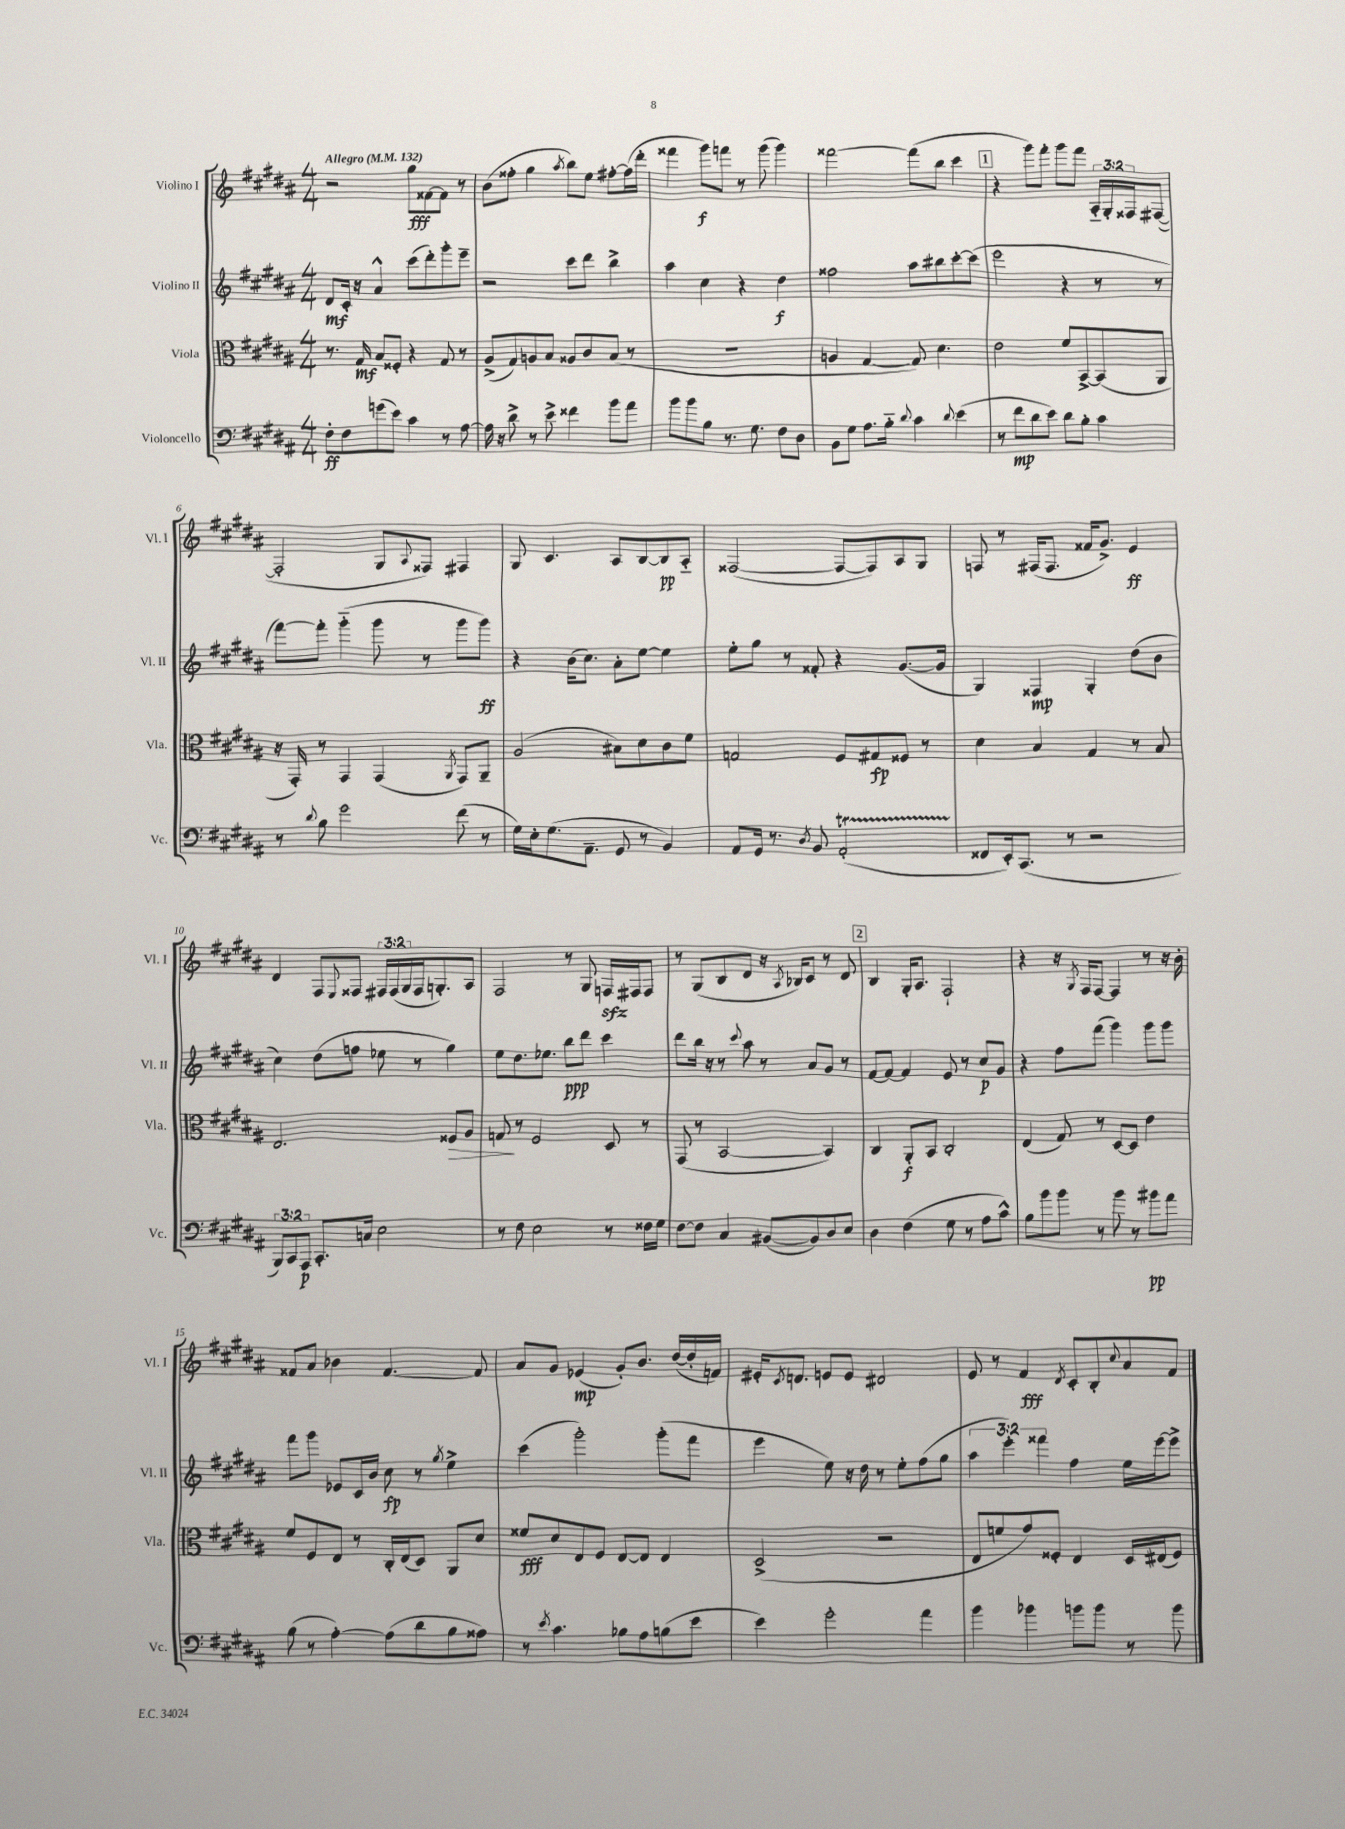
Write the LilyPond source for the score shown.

<<
\new StaffGroup <<
\new Staff = "s0" \with { instrumentName = "Violino I" shortInstrumentName = "Vl. I" } {
    \clef treble \key b \major \numericTimeSignature \time 4/4 \override Staff.TupletNumber.text = #tuplet-number::calc-fraction-text \tempo "Allegro" 4 = 132
    r2 gis''8\fff fisis'8~ fisis'8 r8 |
    b'8( fisis''8-. gis''4 \acciaccatura { ais''8 } b''8) e''8 fis''8~-. fis''16( dis'''16-. |
    fisis'''4 gis'''8\f) f'''8 r8 gis'''8( gis'''4) |
    fisis'''2~ fisis'''8( b''8 cis'''4 |
    \mark \markup { \box "1" } r4 gis'''8) fis'''8-. gis'''8 fis'''8 \tuplet 3/2 { ais16-_ gis16-. fisis16 } fis8~( |
    fis2-. gis8 \appoggiatura { ais8 } fisis8) fis4 |
    gis8 cis'4. ais8 b8~ b8\pp ais8-_ |
    fisis2~( fisis8~ fisis8) ais8 gis8 |
    f8 r8 fis16( fis8. fisis'16 gis'8.->) e'4\ff |
    dis'4 fis8 \appoggiatura { e8 } fisis8 \tuplet 3/2 { fis16 fis16( gis16 } fis16 g8.-.) ais8 |
    fis2 r8 gis8 f16\sfz fis16 fis8 |
    r8 gis8( b8 dis'8 r16 \acciaccatura { ais8 } bes16) cis'8 r8 dis'8 |
    \mark \markup { \box "2" } b4 gis16-. ais8. fis2-! |
    r4 r16 \acciaccatura { gis8 } fis16 fis8~ fis4 r8 r16 b'16-. |
    fisis'8 ais'8 bes'4 fisis'4.~ fisis'8 |
    ais'8 gis'8 ees'4\mp( gis'8-.) b'8. dis''16~( dis''16-. f'16) |
    eis'16-. \acciaccatura { cis'8 } d'8. e'8 e'8 dis'2 |
    e'8 r8 fis'4\fff \acciaccatura { dis'8 } cis'8-. b8-. \appoggiatura { cis''8 } ais'8 fis'8 \bar "|." |
}
\new Staff = "s1" \with { instrumentName = "Violino II" shortInstrumentName = "Vl. II" } {
    \clef treble \key b \major \numericTimeSignature \time 4/4 \override Staff.TupletNumber.text = #tuplet-number::calc-fraction-text
    dis'8\mf cis'16-. r16 ais'4-^ cis'''8( dis'''8-.) gis'''8-. e'''8-- |
    r2 cis'''8 dis'''8 b''4-> |
    ais''4 cis''4 r4 dis''4\f |
    fisis''2 ais''8 bis''8 cis'''8~-. cis'''8( |
    \mark \markup { \box "1" } e'''2 r4 r8 r8 |
    fis'''8~) fis'''8-. gis'''4-_( gis'''8 r8 gis'''8 gis'''8\ff) |
    r4 b'16( cis''8.) ais'8-. e''8~ e''4 |
    e''8-. gis''8 r8 fisis'8-. r4 gis'8.~( gis'16 |
    gis4) fisis4\mp gis4-. dis''8( b'8 |
    cis''4) dis''8( f''8 ees''8 r8 gis''4) |
    e''8 dis''8. ees''8. b''8\ppp dis'''8 cis'''4 |
    dis'''8 b''16 r16 r8 \appoggiatura { cis'''8 } ais''8 r8 ais'8 gis'8 r8 |
    \mark \markup { \box "2" } fis'8~ fis'8~ fis'4 e'8 r8 cis''8\p gis'8 |
    r4 fis''8 fis'''8( gis'''4) gis'''8 gis'''8 |
    fis'''8 gis'''8 ees'8 cis'16 b'16 cis''8\fp r8 \acciaccatura { gis''8 } e''4-> |
    cis'''4( gis'''2-.) gis'''8-.( fis'''8 |
    e'''4 e''8) r16 dis''16 r8 e''8-. fis''8( gis''8 |
    \tuplet 3/2 { ais''4 e'''4-.) fisis'''4 } fis''4 e''16 e'''16~ e'''8-> \bar "|." |
}
\new Staff = "s2" \with { instrumentName = "Viola" shortInstrumentName = "Vla." } {
    \clef alto \key b \major \numericTimeSignature \time 4/4
    r8. gis16\mf b8 fisis8-. r4 gis8 r8 |
    ais8->( gis8) a8 b8 aisis8 cis'8 b8( r8 |
    R1 |
    a4 gis4~ gis8) dis'4. |
    \mark \markup { \box "1" } e'2 fis'8 b,8~-> b,8( ais,8 |
    r16 gis,16-.) r8 gis,4 gis,4( \acciaccatura { ais,8 } gis,8) ais,8-- |
    ais2( bis8) dis'8 cis'8 fis'8 |
    g2 fis8 gis8\fp fisis8 r8 |
    dis'4 b4 gis4 r8 b8 |
    e2. fisis8\> ais8 |
    g8\! r8 fis2 dis8 r8 |
    gis,8( r8 b,2~ b,4) |
    \mark \markup { \box "2" } cis4 ais,8-.\f b,8 cis2-. |
    e4( gis8) r8 dis8~ dis8 e'4 |
    fis'8 fis8 e8 r8 cis16-. e16( dis8) ais,8 dis'8 |
    fisis'8\fff dis'8 e8 fis8 e8~ e8 e4 |
    dis2->( r2 |
    e8 f'8 gis'8) fisis8-. e4 dis16 eis16( fisis8) \bar "|." |
}
\new Staff = "s3" \with { instrumentName = "Violoncello" shortInstrumentName = "Vc." } {
    \clef bass \key b \major \numericTimeSignature \time 4/4 \override Staff.TupletNumber.text = #tuplet-number::calc-fraction-text
    fis8-.\ff fis8 g'8( e'8) cis'4 r8 ais8~ |
    ais16 r16 dis'8-> r8 e'8-> fisis'4 b'8 ais'8 |
    b'8 b'8 b8 r8. gis8. fis8 dis8 |
    b,8 gis8 ais8. b16-_ \appoggiatura { dis'8 } cis'4 \appoggiatura { dis'8 } e'4( |
    \mark \markup { \box "1" } r8 fis'8\mp dis'8 e'8) dis'8 b8-. cis'4 |
    r8 \appoggiatura { dis'8 } b8 gis'2 fis'8( r8 |
    gis16) e16-. gis8.( ais,8.-- gis,8 r8 b,4) |
    ais,8 gis,16 r8. \acciaccatura { dis8 } b,8 ais,2-.\startTrillSpan( |
    fisis,8\stopTrillSpan e,16-.) cis,8.( r8 r2 |
    \tuplet 3/2 { b,,8) cis,8 ais,,8\p } cis,8.-. c16 e2 |
    r8 fis8 e2 r8 fisis16 gis16 |
    fis8~ fis8 cis4 bis,8~( bis,8) dis8 e8 |
    \mark \markup { \box "2" } dis4 fis4( gis8 r8 ais8 cis'8-^) |
    b8 b'8 b'8 r8 b'8 r8 bis'8\pp ais'8 |
    b8( r8 ais4~-.) ais8( dis'8 b8 aisis8) |
    r8 \acciaccatura { e'8 } cis'4. bes8 ais8 b8( e'8 |
    e'4) gis'2-. ais'4 |
    b'4 bes'4 b'8 b'8 r8 b'8 \bar "|." |
}
>>
>>
